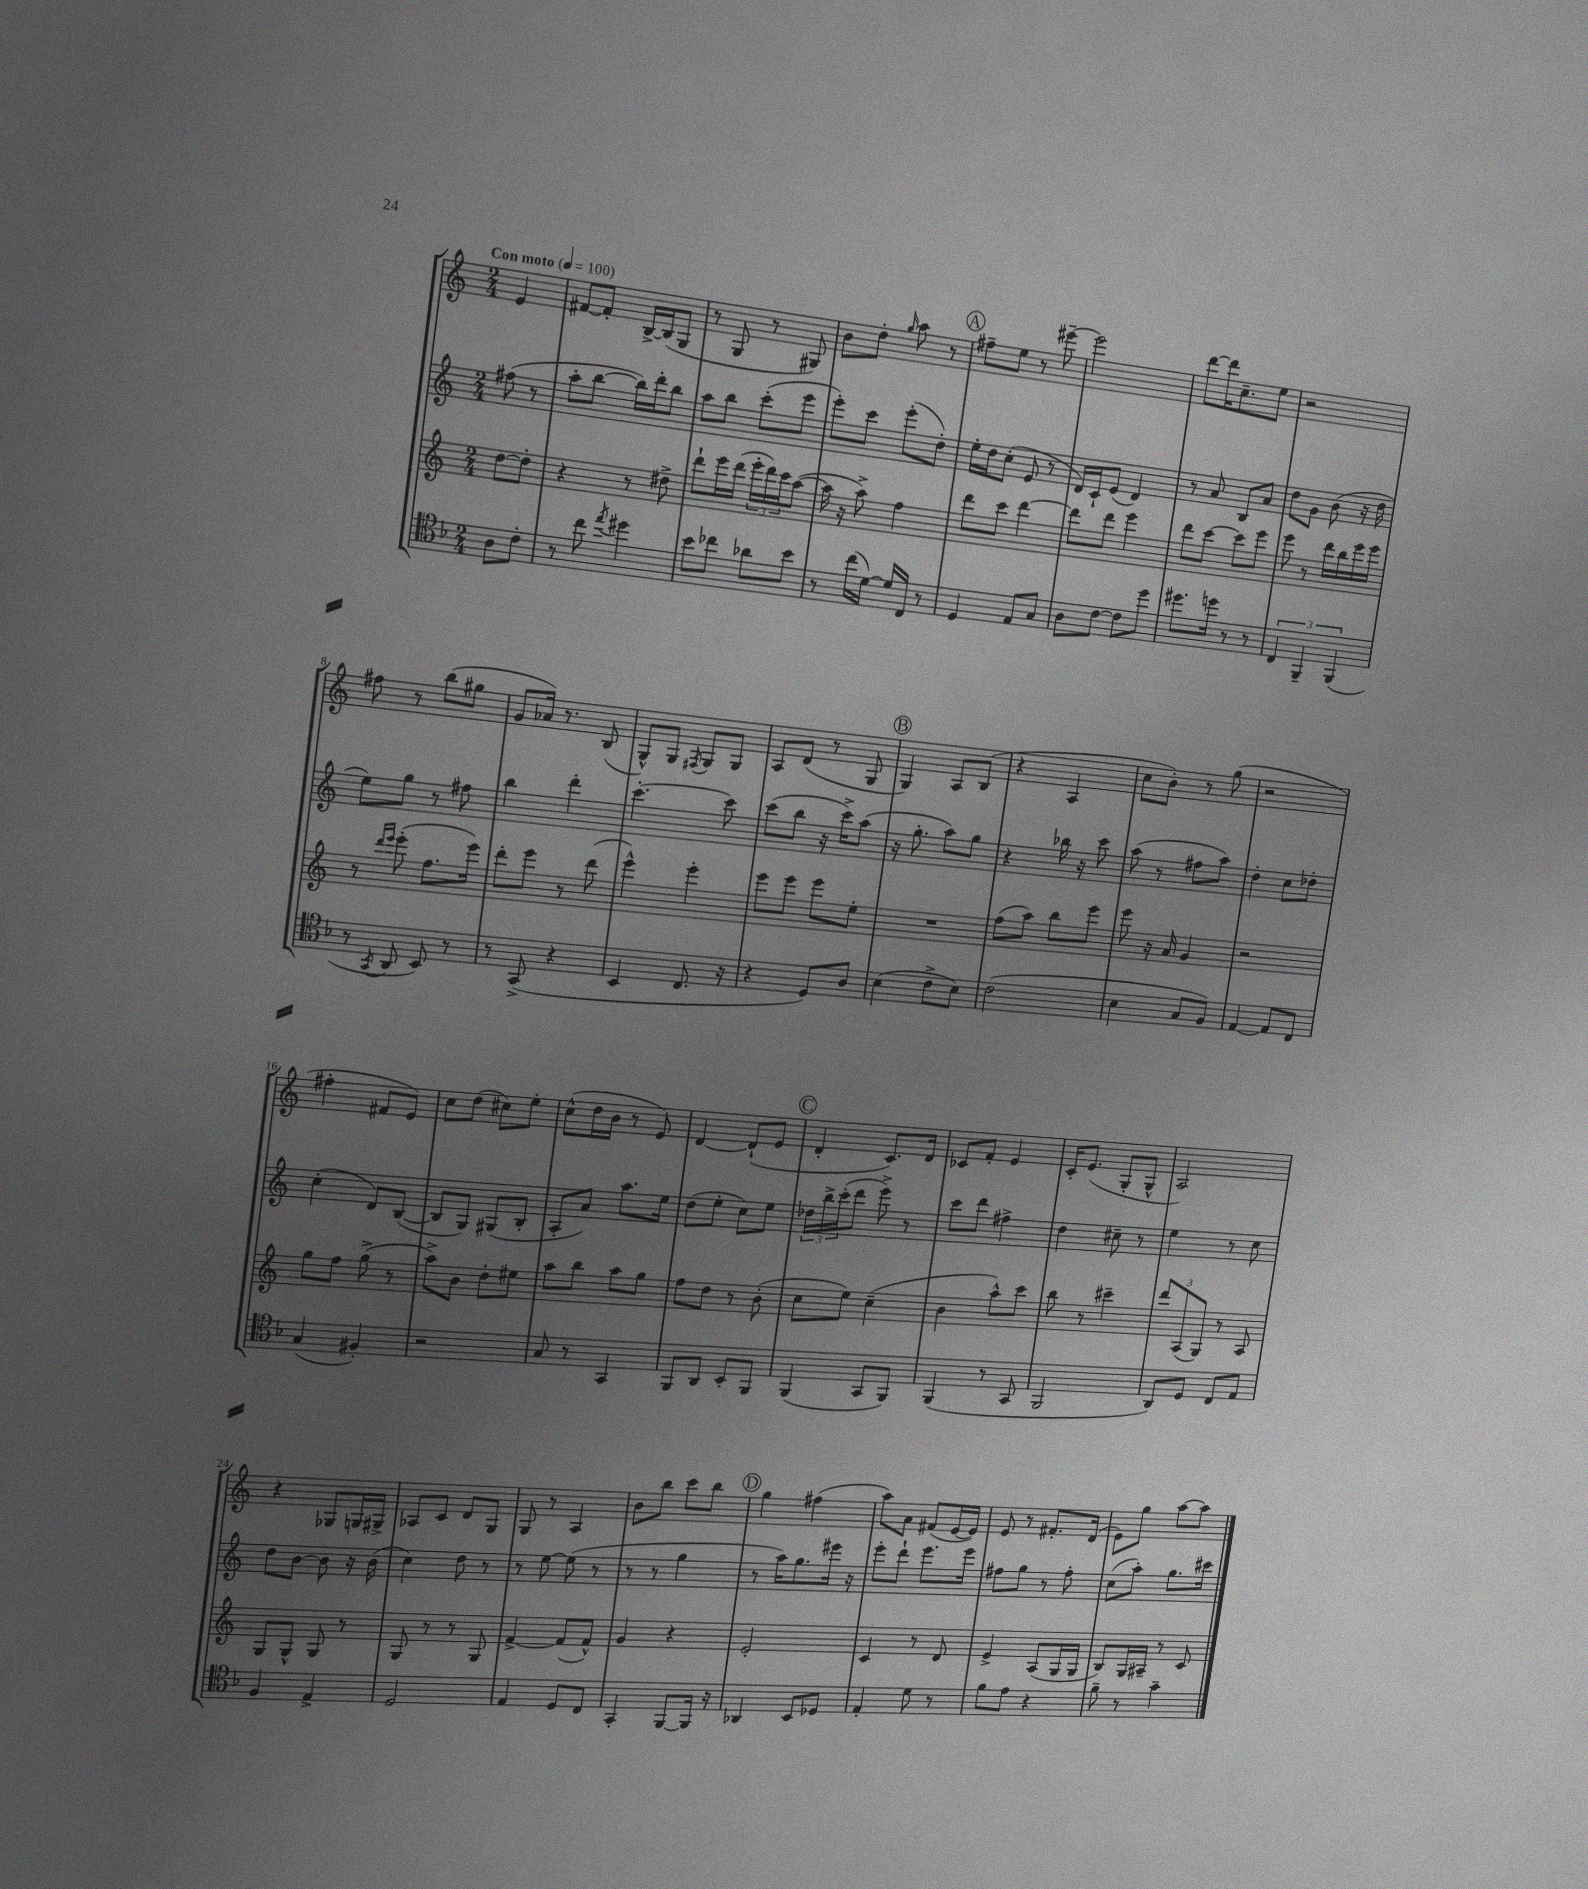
<<
\new StaffGroup <<
\new Staff = "s0" {
    \clef treble \key c \major \numericTimeSignature \time 2/4 \partial 4 \tempo "Con moto" 4 = 100
    e'4 |
    fis'8~ fis'8-. b16~-> b16( g8 |
    r8 g8 r8 gis8) |
    b'8 d''8-. \grace { g''16 } a''8 r8 |
    \mark \markup { \circle "A" } fis''8-- e''8 r8 eis'''8~-- |
    eis'''2 |
    d'''8~ d'''16 c''8.-- e''8 |
    r2 |
    fis''8 r8 b''8( gis''8 |
    g'8 aes'16) r8. b8( |
    g8-^) g8 \acciaccatura { fis8 } g8 g8 |
    a8 d'8( r8 g8 |
    \mark \markup { \circle "B" } g4) a8 b8( |
    r4 a4 |
    c''8 b'8-.) r8 g''8( |
    r2 |
    fis''4-. fis'8 e'8) |
    c''8 d''8( cis''8) e''8-. |
    c''8-^( d''16 b'16 r8 e'8) |
    d'4~ d'8-!( e'8 |
    \mark \markup { \circle "C" } d'4-. c'8.) d'16 |
    ces'8 f'8-. e'4 |
    c'16-. e'8.( g8-. g8-^ |
    a2) |
    r4 ges8 g16 gis16-> |
    aes8 c'8 d'8 g8 |
    g8 r8 a4 |
    b'8 b''8 c'''8 b''8 |
    \mark \markup { \circle "D" } g''4 fis''4( |
    a''8) a'8 fis'8( e'16~ e'16) |
    e'8 r8 fis'8.-. d'16( |
    e'8) g''8 a''8~ a''8 \bar "|." |
}
\new Staff = "s1" {
    \clef treble \key c \major \numericTimeSignature \time 2/4 \partial 4
    fis''8( r8 |
    a''8-. b''8~ b''16) d'''16-. b''8 |
    a''8 b''8 c'''8-.( e'''8 |
    e'''8-.) c'''8 e'''8-.( d''8-.) |
    \mark \markup { \circle "A" } e''16-. d''16 c''8-.( e'8 r8 |
    d'16) c'16-! e'8( d'4) |
    r8 a'8 b8 a'8 |
    d''8 g'8 b'8( r16 d''16 |
    e''8) g''8 r8 fis''8 |
    b''4 d'''4-. |
    c'''4.~-. c'''8 |
    c'''8( b''8 r16 c'''16->) a''8( |
    \mark \markup { \circle "B" } r16 g''8.-. a''8) g''8 |
    r4 bes''16 r16 c'''8 |
    a''8( r8 fis''8 a''8) |
    d''4-. c''8 des''8-. |
    c''4-.( d'8) b8~( |
    b8 g8) gis8( b8-. |
    a8-. a'8) a''8. e''16 |
    d''8( e''8-. c''8) e''8 |
    \mark \markup { \circle "C" } \tuplet 3/2 { des''16 b''16-> c'''16-.( } d'''8 e'''8->) r8 |
    c'''8 d'''8 fis''4-> |
    d''4 cis''8-- r8 |
    e''4 r8 c''8 |
    d''8 b'8~ b'8 r16 b'16( |
    c''4) d''8 r8 |
    r8 e''8~ e''8( r8 |
    r8 r8 g''4 |
    \mark \markup { \circle "D" } r8 a''16) g''8. eis'''16 r16 |
    e'''8-. d'''8-! e'''8. e'''16 |
    fis''8 g''8 r8 fis''8-. |
    c''8( a''8-.) g''8. cis'''16 \bar "|." |
}
\new Staff = "s2" {
    \clef treble \key c \major \numericTimeSignature \time 2/4 \partial 4
    d''8~ d''8-. |
    r4 r8 dis''8-> |
    d'''8-! e'''16 d'''16( \tuplet 3/2 { e'''16-. d'''16) c'''16 } a''8~( |
    a''16 r16 a''8->) f''4 |
    \mark \markup { \circle "A" } d'''8 c'''8 d'''4~ |
    d'''8 d'''8 e'''4 |
    d'''8 c'''8~ c'''8 e'''8 |
    e'''8 r8 d'''16 b''16 e'''16 e'''16 |
    r8 \grace { d'''16 e'''16 } e'''8-.( f''8. e'''16) |
    d'''8-. e'''8 r8 d'''8( |
    e'''4-^) e'''4-. |
    e'''8 e'''8 e'''8 e''8-. |
    \mark \markup { \circle "B" } R2 |
    f''8( a''8) b''8 e'''8 |
    e'''8 r16 a'16 g'4 |
    r2 |
    g''8 f''8 g''8->( r8 |
    a''8->) b'8 d''8-. eis''8 |
    a''8 b''8 a''8 g''8 |
    f''8 d''8 r8 b'8-.( |
    \mark \markup { \circle "C" } c''8 e''8) c''4--( |
    b'4 a''8-^) c'''8 |
    b''8 r8 cis'''4-- |
    \tuplet 3/2 { d'''8 a8( g8) } r8 a8 |
    g8 g8-^ g8 r8 |
    g8 r8 r8 g8 |
    f'4~-> f'8( f'8-^) |
    g'4 r4 |
    \mark \markup { \circle "D" } e'2-. |
    c'4 r8 d'8 |
    e'4-> a8( g16 g16 |
    b8) g16 ais16-- r8 c'8 \bar "|." |
}
\new Staff = "s3" {
    \clef tenor \key f \major \numericTimeSignature \time 2/4 \partial 4
    a8 c'8-. |
    r8 c''8 \acciaccatura { e''8 } dis''4 |
    bes'8 ces''8 aes'8 bes'8 |
    r8 c''16( d'16~) d'16 c16 r8 |
    \mark \markup { \circle "A" } d4 e8 g8 |
    a8 c'8~ c'8 d''8 |
    dis''8. d''16 r8 r8 |
    \tuplet 3/2 { c4 f,4-- f,4( } |
    r8 \acciaccatura { g,8 } a,8 bes,8) r8 |
    r8 g,8->( r4 |
    bes,4 c8. r16 |
    r4 d8) a8 |
    \mark \markup { \circle "B" } bes4( c'8-> bes8) |
    c'2( |
    bes4 g8 f8) |
    e4~ e8 c8 |
    g4( fis4-.) |
    r2 |
    g8 r8 g,4 |
    f,8 a,8 bes,8-. f,8 |
    \mark \markup { \circle "C" } f,4( g,8 f,8) |
    f,4( r8 g,8 |
    f,2 |
    a,8) d8 c8 e8 |
    f4 e4-> |
    d2 |
    e4 d8 c8 |
    g,4-. f,8~ f,16 r16 |
    \mark \markup { \circle "D" } aes,4 bes,8 des8 |
    e4-. d'8 r8 |
    f'8 e'8 r4 |
    f'8-- r8 g'4-- \bar "|." |
}
>>
>>
